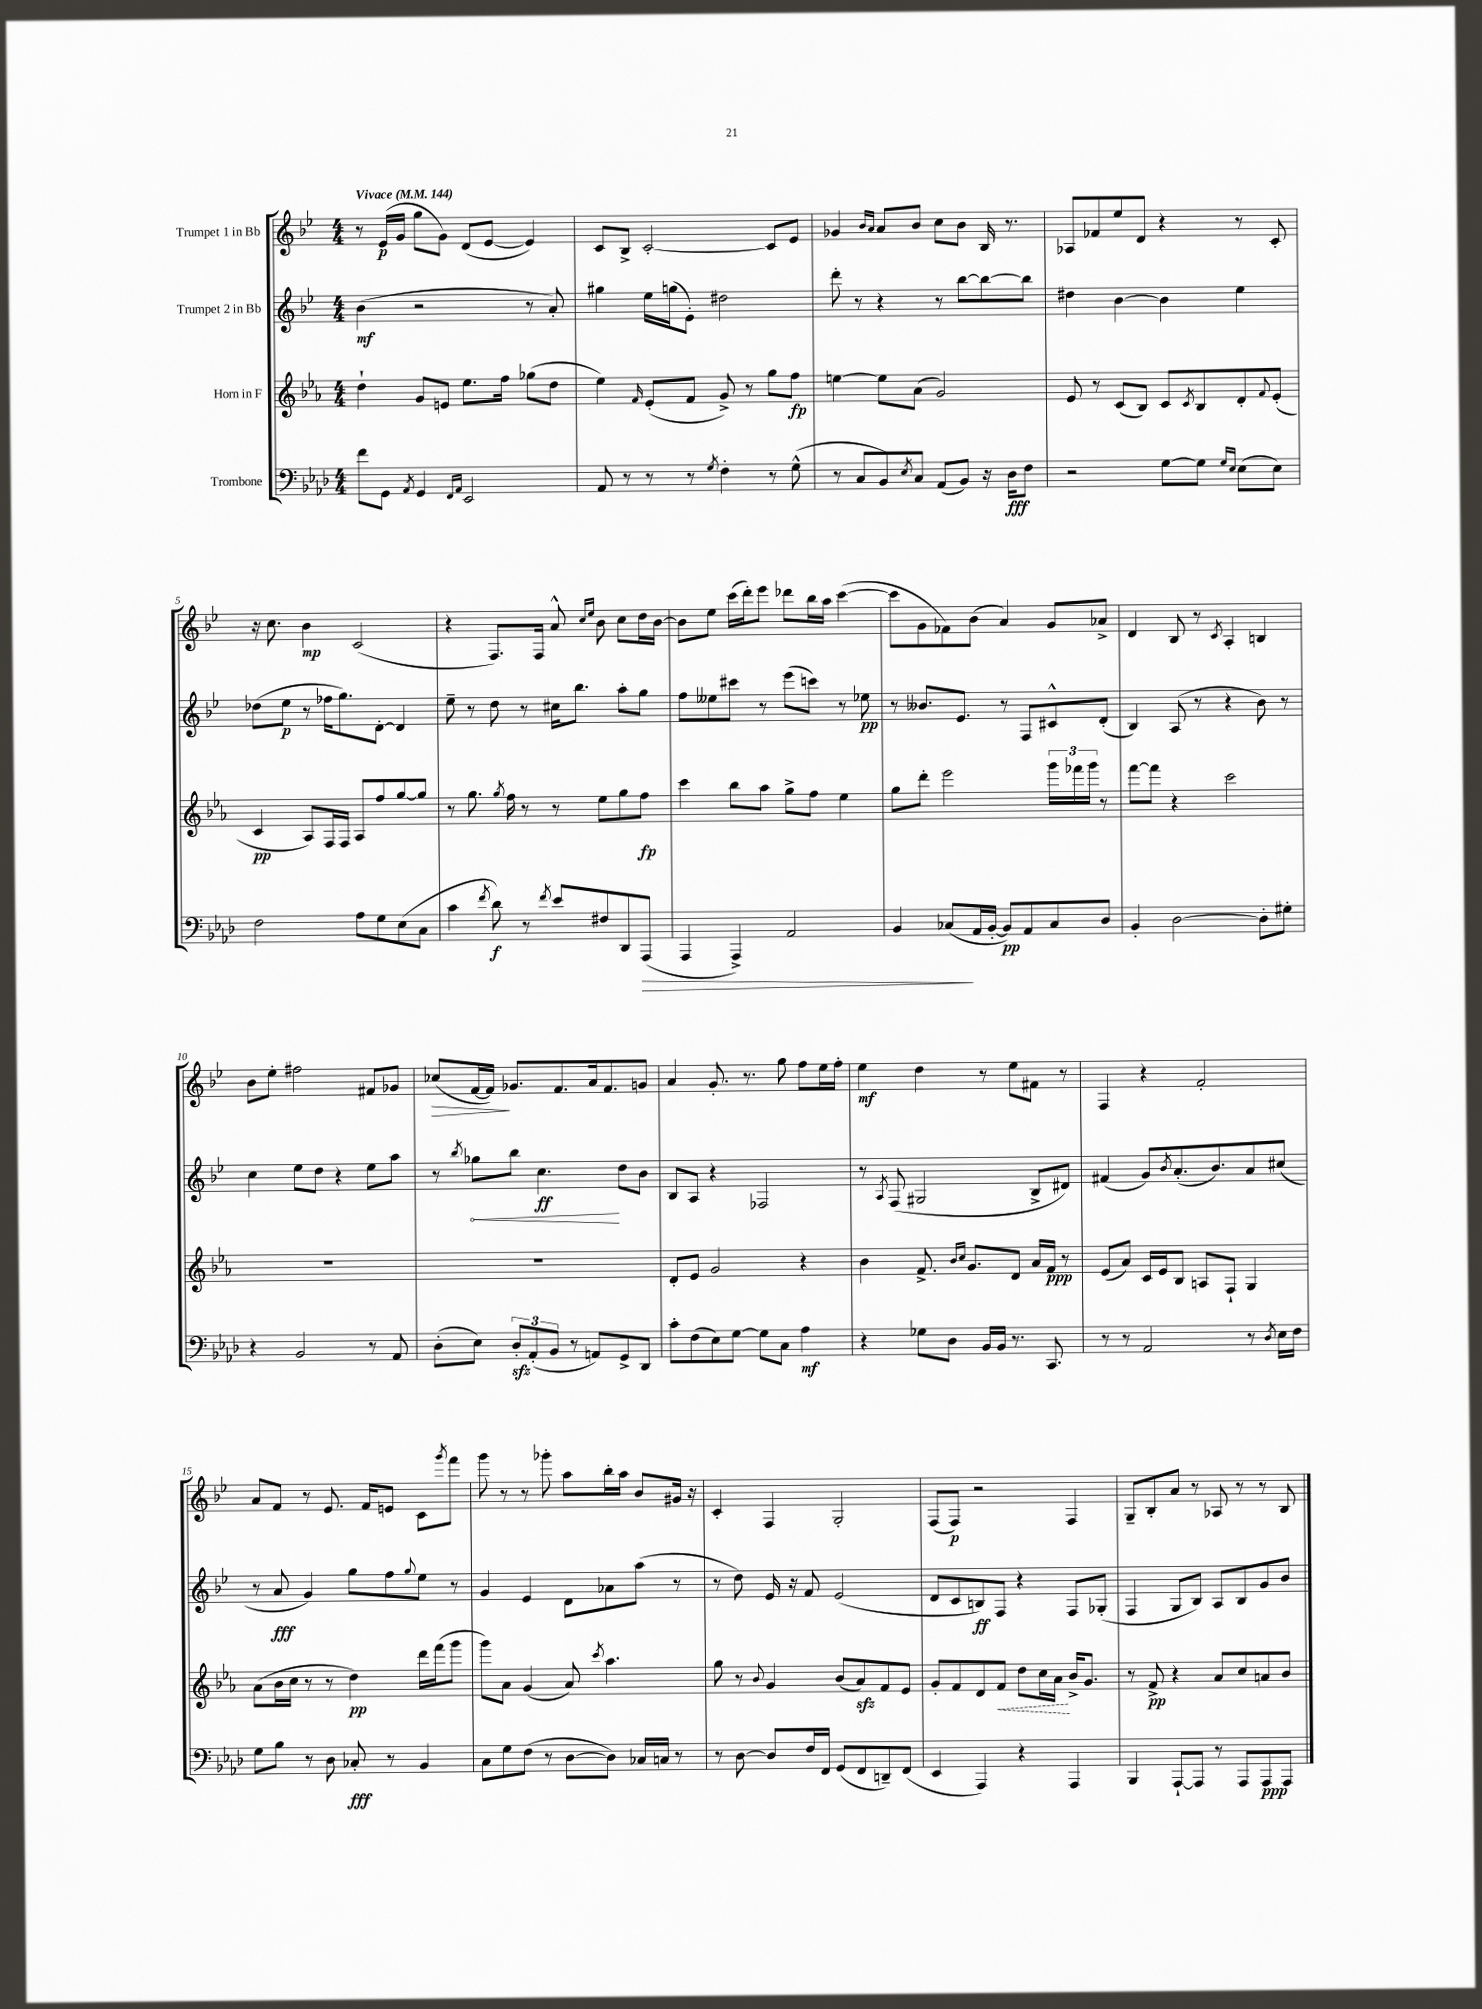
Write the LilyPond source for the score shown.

<<
\new StaffGroup <<
\new Staff = "s0" \with { instrumentName = "Trumpet 1 in Bb" } {
    \clef treble \key bes \major \numericTimeSignature \time 4/4 \tempo "Vivace" 4 = 144
    r8 ees'16\p( g'16 g''8 g'8) d'8( ees'8~ ees'4) |
    c'8 bes8-> c'2~-. c'8 ees'8 |
    ges'4 \grace { bes'16 a'16 } a'8 bes'8 c''8 bes'8 bes16 r8. |
    aes8 fes'8 ees''8 d'8 r4 r8 c'8-. |
    r16 c''8. bes'4\mp c'2( |
    r4 f8.) f16 a'8-^ \grace { c''16 ees''16 } bes'8 c''8 d''16 bes'16~ |
    bes'8 ees''8 c'''16( d'''16-.) ees'''8 des'''8 bes''16 a''16 c'''4~( |
    c'''8 g'8 fes'8) bes'8( a'4) g'8 aes'8-> |
    d'4 bes8 r8 \acciaccatura { c'8 } a4-. b4 |
    bes'8 ees''8-. fis''2 fis'8 ges'8 |
    ces''8\>( f'16~ f'16\!) ges'8. f'8. a'16 f'8. g'8 |
    a'4 g'8.-. r8. g''8 f''8 ees''16 f''16-. |
    ees''4\mf d''4 r8 ees''8 fis'8 r8 |
    f4 r4 f'2-. |
    a'8 f'8 r8 ees'8. f'16 e'8 c'8 \acciaccatura { g'''8 } f'''8 |
    g'''8 r8 r8 ges'''8-. a''8 bes''16-. a''16 bes'8 gis'16 r16 |
    c'4-. f4 g2-. |
    f8( f8\p) r2 f4 |
    g8-- bes8-. a'8 r8 aes8 r8 r8 bes8 \bar "|." |
}
\new Staff = "s1" \with { instrumentName = "Trumpet 2 in Bb" } {
    \clef treble \key bes \major \numericTimeSignature \time 4/4
    bes'4\mf( r2 r8 a'8-.) |
    gis''4 ees''16 g''16( ees'8-.) dis''2 |
    d'''8-. r8 r4 r8 bes''8~ bes''8~ bes''8 |
    dis''4 bes'4~ bes'4 ees''4 |
    des''8( ees''8\p r8 fes''16 g''8.) d'8~-. d'4 |
    ees''8-- r8 d''8 r8 cis''16 bes''8. a''8-. g''8 |
    f''8 eeses''8 cis'''8 r8 ees'''8( c'''8) r8 ees''8\pp |
    r8 beses'8. ees'8. r8 f8 cis'8-^ d'8-.( |
    bes4) a8( r8 r4 bes'8) r8 |
    c''4 ees''8 d''8 r4 ees''8 a''8 |
    r8 \acciaccatura { bes''8 } \once \override Hairpin.circled-tip = ##t ges''8\< bes''8 c''4.\ff\! d''8 bes'8 |
    bes8 a8 r4 fes2 |
    r8 \acciaccatura { a8 } f8( gis2 bes8-> dis'8) |
    fis'4( g'8) \acciaccatura { bes'8 } a'8.-.( bes'8.) a'8 cis''8( |
    r8 a'8\fff g'4) g''8 f''8 \appoggiatura { g''8 } ees''8 r8 |
    g'4 ees'4 d'8 aes'8 a''8( r8 |
    r8 d''8) ees'16 r16 f'8 ees'2( |
    d'8 c'8 b8\ff) f8 r4 f8 ges8-.( |
    f4 g8 bes8) a8 bes8 g'8 bes'8 \bar "|." |
}
\new Staff = "s2" \with { instrumentName = "Horn in F" } {
    \clef treble \key ees \major \numericTimeSignature \time 4/4
    d''4-! g'8 e'8 ees''8. f''16 ges''8( d''8 |
    ees''4) \grace { f'16 } ees'8-.( f'8 g'8->) r8 g''8 f''8\fp |
    e''4~ e''8 aes'8( g'2) |
    ees'8 r8 c'8( bes8) c'8 \acciaccatura { c'8 } bes8 d'8-. \appoggiatura { f'8 } ees'8-.( |
    c'4\pp aes8) f16 f16 aes8 f''8 g''8~ g''8 |
    r8 g''8. \acciaccatura { g''8 } f''16 r8 r8 ees''8 g''8 f''8\fp |
    c'''4 bes''8 aes''8 g''8-> f''8 ees''4 |
    g''8 d'''8-. ees'''2 \tuplet 3/2 { g'''16 fes'''16 g'''16 } r8 |
    f'''8~ f'''8 r4 c'''2 |
    R1 |
    R1 |
    d'8-. ees'8 g'2 r4 |
    bes'4 f'8.-> \grace { bes'16 c''16 } g'8. d'8 aes'16 f'16\ppp r8 |
    ees'8( aes'8) c'16 ees'16 bes8 a8 f8-! g4 |
    aes'8( bes'16 c''16 r8 r8 d''4\pp) d'''16 f'''16( g'''8 |
    g'''8) aes'8 g'4( aes'8) \acciaccatura { c'''8 } aes''4. |
    g''8 r8 \appoggiatura { bes'8 } g'4 bes'8( aes'8\sfz) f'8 ees'8 |
    g'8-. f'8 d'8 \once \override Hairpin.style = #'dashed-line f'8\< d''8 c''16 aes'16\! bes'16-> g'8. |
    r8 f'8->\pp r4 aes'8 c''8 a'8 bes'8 \bar "|." |
}
\new Staff = "s3" \with { instrumentName = "Trombone" } {
    \clef bass \key aes \major \numericTimeSignature \time 4/4
    f'8 g,8 \acciaccatura { aes,8 } g,4 \grace { f,16 aes,16 } ees,2 |
    aes,8 r8 r8 r8 \acciaccatura { g8 } f4-. r8 g8-^( |
    r8 c8 bes,8) \acciaccatura { ees8 } c8 aes,8( bes,8) r16 des16\fff f8 |
    r2 g8~ g8 \grace { g16 ees16 } ees8( ees8) |
    f2 aes8 g8 ees8( c8 |
    c'4 \acciaccatura { f'8 } des'8\f) r8 \acciaccatura { f'8 } ees'8 fis8 des,8 aes,,8\>( |
    aes,,4 aes,,4->) aes,2 |
    bes,4 ces8\!( aes,16 bes,16~-. bes,8\pp) aes,8 ces8 des8 |
    bes,4-. des2~ des8-. gis8-. |
    r4 bes,2 r8 aes,8 |
    des8-.( ees8) \tuplet 3/2 { des8-.\sfz aes,8-.( bes,8 } r8 a,8) g,8-> des,8 |
    c'8-. f8( ees8) g8~ g8 c8 aes4\mf |
    r4 ges8 des8 bes,16 bes,16 r8. c,8. |
    r8 r8 aes,2 r8 \acciaccatura { des8 } ees16 f16 |
    g8 bes8 r8 des8 ces8-.\fff r8 bes,4 |
    c8 g8 f8( r8 des8~ des8) ces16 c16 r8 |
    r8 des8~ des8 f16 f,16 g,8( f,8 d,8--) f,8( |
    ees,4 aes,,4) r4 aes,,4 |
    bes,,4 aes,,8~-! aes,,8 r8 aes,,8 aes,,8\ppp aes,,8 \bar "|." |
}
>>
>>
